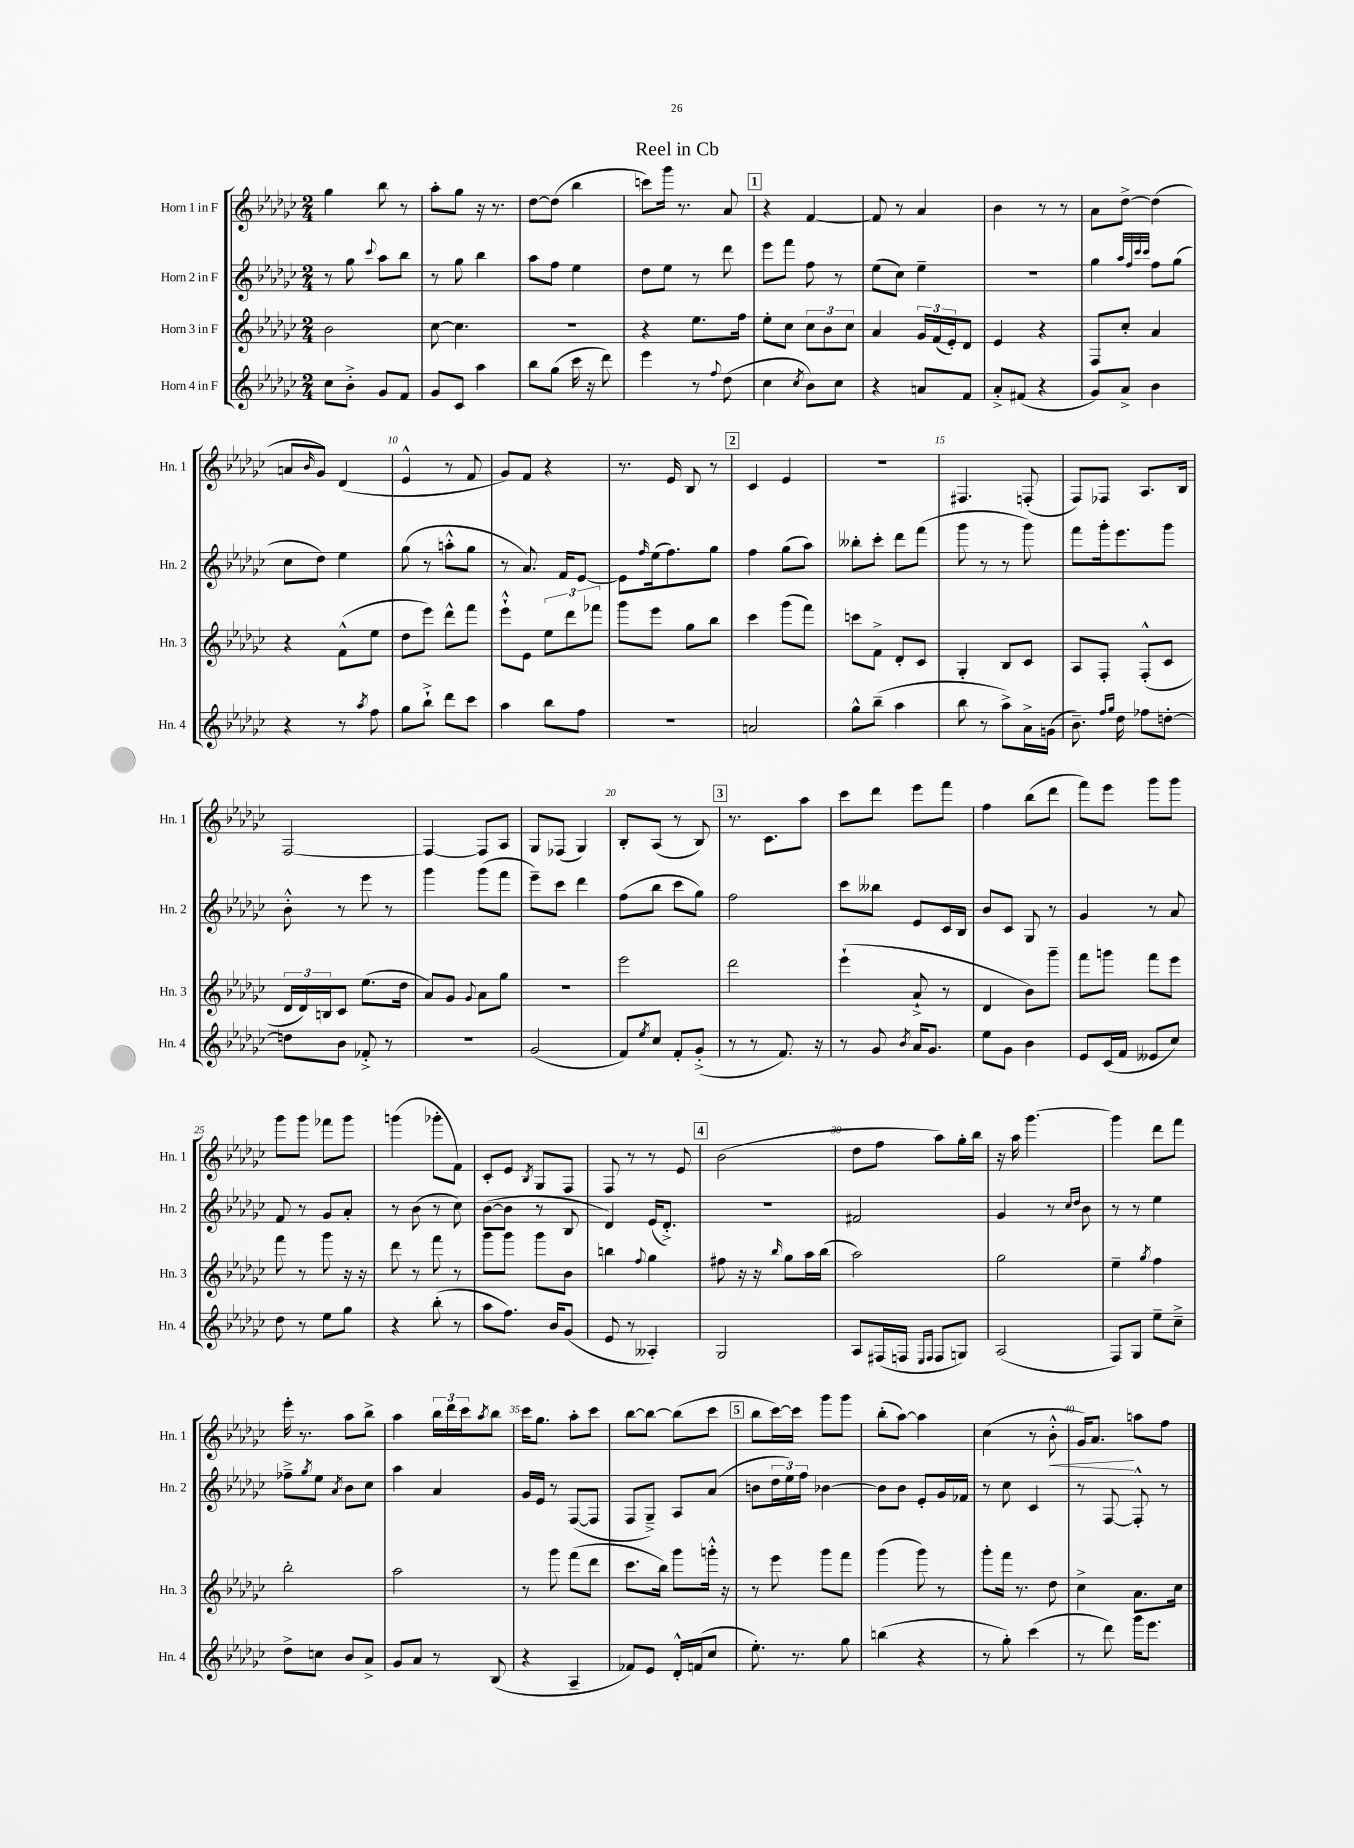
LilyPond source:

\header { title = "Reel in Cb" }
<<
\new StaffGroup <<
\new Staff = "s0" \with { instrumentName = "Horn 1 in F" shortInstrumentName = "Hn. 1" } {
    \clef treble \key ges \major \numericTimeSignature \time 2/4
    ges''4 bes''8 r8 |
    aes''8-. ges''8 r16 r8. |
    des''8~ des''8( bes''4 |
    c'''8) ges'''16 r8. aes'8 |
    \mark \markup { \box "1" } r4 f'4~ |
    f'8 r8 aes'4 |
    bes'4 r8 r8 |
    aes'8 des''8~-> des''4( |
    a'8 \grace { bes'16 } ges'8) des'4( |
    ees'4-^ r8 f'8 |
    ges'8) f'8 r4 |
    r8. ees'16 bes8 r8 |
    \mark \markup { \box "2" } ces'4 ees'4 |
    r2 |
    fis4. f8-.( |
    f8) fes8 aes8. bes16 |
    f2~ |
    f4~ f8 aes8 |
    ges8 fes8( ges4) |
    bes8-. aes8( r8 bes8) |
    \mark \markup { \box "3" } r8. ces'8. aes''8 |
    ces'''8 des'''8 ees'''8 f'''8 |
    f''4 bes''8( des'''8 |
    f'''8) ees'''8 ges'''8 ges'''8 |
    ges'''8 ges'''8 fes'''8 ges'''8 |
    g'''4( ges'''8-. f'8) |
    ces'8-. ees'8 \acciaccatura { bes8 } ges8 f8 |
    f8 r8 r8 ees'8 |
    \mark \markup { \box "4" } bes'2( |
    des''8 f''8 aes''8) ges''16-. bes''16 |
    r16 aes''16 ges'''4.~ |
    ges'''4 des'''8 f'''8 |
    ees'''16-. r8. aes''8 bes''8-> |
    aes''4 \tuplet 3/2 { bes''16 des'''16 ces'''16 } \acciaccatura { aes''8 } bes''8 |
    ces'''16 ges''8. aes''8-. ces'''8 |
    bes''8~ bes''8~ bes''8( ces'''8 |
    \mark \markup { \box "5" } bes''8 ces'''16~) ces'''16 ges'''8 ges'''8 |
    bes''8-.( aes''8~) aes''4 |
    ces''4( r8 bes'8-.-^\< |
    ges'16) aes'8.\! a''8 f''8 \bar "|." |
}
\new Staff = "s1" \with { instrumentName = "Horn 2 in F" shortInstrumentName = "Hn. 2" } {
    \clef treble \key ges \major \numericTimeSignature \time 2/4
    r8 ges''8 \appoggiatura { ces'''8 } aes''8 bes''8 |
    r8 ges''8 bes''4 |
    aes''8 f''8 ees''4 |
    des''8 ees''8 r8 des'''8 |
    \mark \markup { \box "1" } ees'''8 f'''8 f''8 r8 |
    ees''8( ces''8) ees''4-- |
    R2 |
    ges''4 \grace { aes''32 f''32 ces'''32 ces'''32 } f''8 ges''8( |
    ces''8 des''8) ees''4 |
    ges''8( r8 a''8-.-^ ges''8 |
    r8 aes'8.) f'16 ees'8~ |
    ees'8 \grace { f''16 } ees''16( f''8.) ges''8 |
    \mark \markup { \box "2" } f''4 ges''8( aes''8) |
    beses''8-. ces'''8-. des'''8 f'''8( |
    ges'''8 r8 r8 ges'''8) |
    f'''8 ges'''16-. ees'''8. ges'''8 |
    bes'8-.-^ r8 ees'''8 r8 |
    ges'''4 ges'''8( f'''8 |
    ees'''8--) ces'''8 des'''4 |
    f''8( bes''8 ces'''8 ges''8) |
    \mark \markup { \box "3" } f''2 |
    ces'''8 beses''8 ees'8 ces'16 bes16 |
    bes'8 ces'8 ges8 r8 |
    ges'4 r8 aes'8 |
    f'8 r8 ges'8 aes'8-. |
    r8 bes'8( r8 ces''8) |
    bes'8~( bes'8 r8 bes8 |
    des'4) ees'16( des'8.-.->) |
    \mark \markup { \box "4" } R2 |
    fis'2 |
    ges'4 r8 \grace { ces''16 des''16 } bes'8 |
    r8 r8 ees''4 |
    fes''8---> \acciaccatura { ges''8 } ees''8 \acciaccatura { aes'8 } bes'8 ces''8 |
    aes''4 aes'4 |
    ges'16 ees'16 r8 f8~( f8 |
    f8 ges8--->) aes8 aes'8( |
    \mark \markup { \box "5" } b'8 \tuplet 3/2 { des''16 ees''16) f''16 } bes'4~ |
    bes'8 bes'8 ees'8-. ges'16 fes'16 |
    r8 ces''8 ces'4 |
    r8 f8~ f8-.-^ r8 \bar "|." |
}
\new Staff = "s2" \with { instrumentName = "Horn 3 in F" shortInstrumentName = "Hn. 3" } {
    \clef treble \key ges \major \numericTimeSignature \time 2/4
    bes'2 |
    ces''8~ ces''4. |
    r2 |
    r4 ees''8. f''16 |
    \mark \markup { \box "1" } ees''8-. ces''8 \tuplet 3/2 { ces''8 bes'8 ces''8 } |
    aes'4 \tuplet 3/2 { ges'16 f'16( ees'16-.) } des'8 |
    ees'4 r4 |
    f8 ces''8-. aes'4 |
    r4 f'8-^( ees''8 |
    des''8 ees'''8) des'''8-^ f'''8 |
    ees'''8-!-^ ees'8 \tuplet 3/2 { ees''8 des'''8 fes'''8 } |
    ges'''8 ees'''8 ges''8 bes''8 |
    \mark \markup { \box "2" } ces'''4 ges'''8( f'''8) |
    c'''8 f'8-> des'8-. ces'8 |
    ges4-. bes8 ces'8 |
    aes8 f8-. f8-.-^( ces'8 |
    \tuplet 3/2 { des'16 des'16) b16 } ces'8 ees''8.( des''16 |
    aes'8) ges'8 \appoggiatura { ges'8 } aes'8 ges''8 |
    R2 |
    ees'''2 |
    \mark \markup { \box "3" } des'''2 |
    ees'''4-!( aes'8-!-> r8 |
    des'4 bes'8) ges'''8-- |
    f'''8 g'''8 f'''8 ees'''8 |
    f'''8 r8 ges'''8 r16 r16 |
    des'''8 r8 f'''8 r8 |
    ges'''8 ges'''8 ges'''8 bes'8 |
    b''4 \appoggiatura { f''8 } ges''4 |
    \mark \markup { \box "4" } fis''8 r16 r16 \grace { bes''16 } ges''8 aes''16 bes''16( |
    aes''2) |
    ges''2 |
    ees''4-- \acciaccatura { ges''8 } f''4 |
    bes''2-. |
    aes''2 |
    r8 ges'''8 f'''8( des'''8 |
    ces'''8. bes''16) ges'''8 g'''16-.-^ r16 |
    \mark \markup { \box "5" } r8 ees'''8 ges'''8 f'''8 |
    ges'''4( ges'''8) r8 |
    ges'''8-. f'''16 r8. des''8 |
    ces''4-> aes'8. ces''16 \bar "|." |
}
\new Staff = "s3" \with { instrumentName = "Horn 4 in F" shortInstrumentName = "Hn. 4" } {
    \clef treble \key ges \major \numericTimeSignature \time 2/4
    ces''8 bes'8-.-> ges'8 f'8 |
    ges'8 ces'8 aes''4 |
    bes''8 ges''8( ces'''16 r16 des'''8) |
    ees'''4 r8 \appoggiatura { f''8 } des''8( |
    \mark \markup { \box "1" } ces''4 \acciaccatura { ces''8 } bes'8) ces''8 |
    r4 a'8 f'8 |
    aes'8-.-> fis'8( r4 |
    ges'8) aes'8-> bes'4 |
    r4 r8 \acciaccatura { aes''8 } f''8 |
    ges''8 bes''8-!-> des'''8 ces'''8 |
    aes''4 bes''8 f''8 |
    r2 |
    \mark \markup { \box "2" } a'2 |
    ges''8-^ bes''8--( aes''4 |
    bes''8 r8 aes''8->) aes'16-> g'16( |
    bes'8.--) \grace { f''16 ges''16 } des''16 fes''8 d''8~-. |
    d''8 bes'8 fes'8-.-> r8 |
    R2 |
    ges'2( |
    f'8) \acciaccatura { ees''8 } ces''8 f'8-. ges'8-.->( |
    \mark \markup { \box "3" } r8 r8 f'8.) r16 |
    r8 ges'8 \acciaccatura { bes'8 } aes'16 ges'8. |
    ees''8 ges'8 bes'4 |
    ees'8 ces'16( f'16 eeses'8 ces''8) |
    des''8 r8 ees''8 ges''8 |
    r4 bes''8-.( r8 |
    aes''8 f''8.) bes'16 ges'8( |
    ees'8 r8 aeses4-.) |
    \mark \markup { \box "4" } ges2 |
    aes8 fis16( f16 \grace { ees16 f16 } f8 g8) |
    aes2( |
    f8) ges8 ees''8-- ces''8---> |
    des''8-> c''8 bes'8 aes'8-> |
    ges'8 aes'8 r8 bes8( |
    r4 aes4-- |
    fes'8) ees'8 des'16-.-^ f'16( ces''8 |
    \mark \markup { \box "5" } ees''8.-.) r8. ges''8 |
    b''4( r4 |
    r8 ges''8-.) ces'''4( |
    r8 des'''8) ges'''16 ees'''8. \bar "|." |
}
>>
>>
\layout { \context { \Score \override BarNumber.break-visibility = ##(#f #t #t) barNumberVisibility = #(every-nth-bar-number-visible 5) } }
